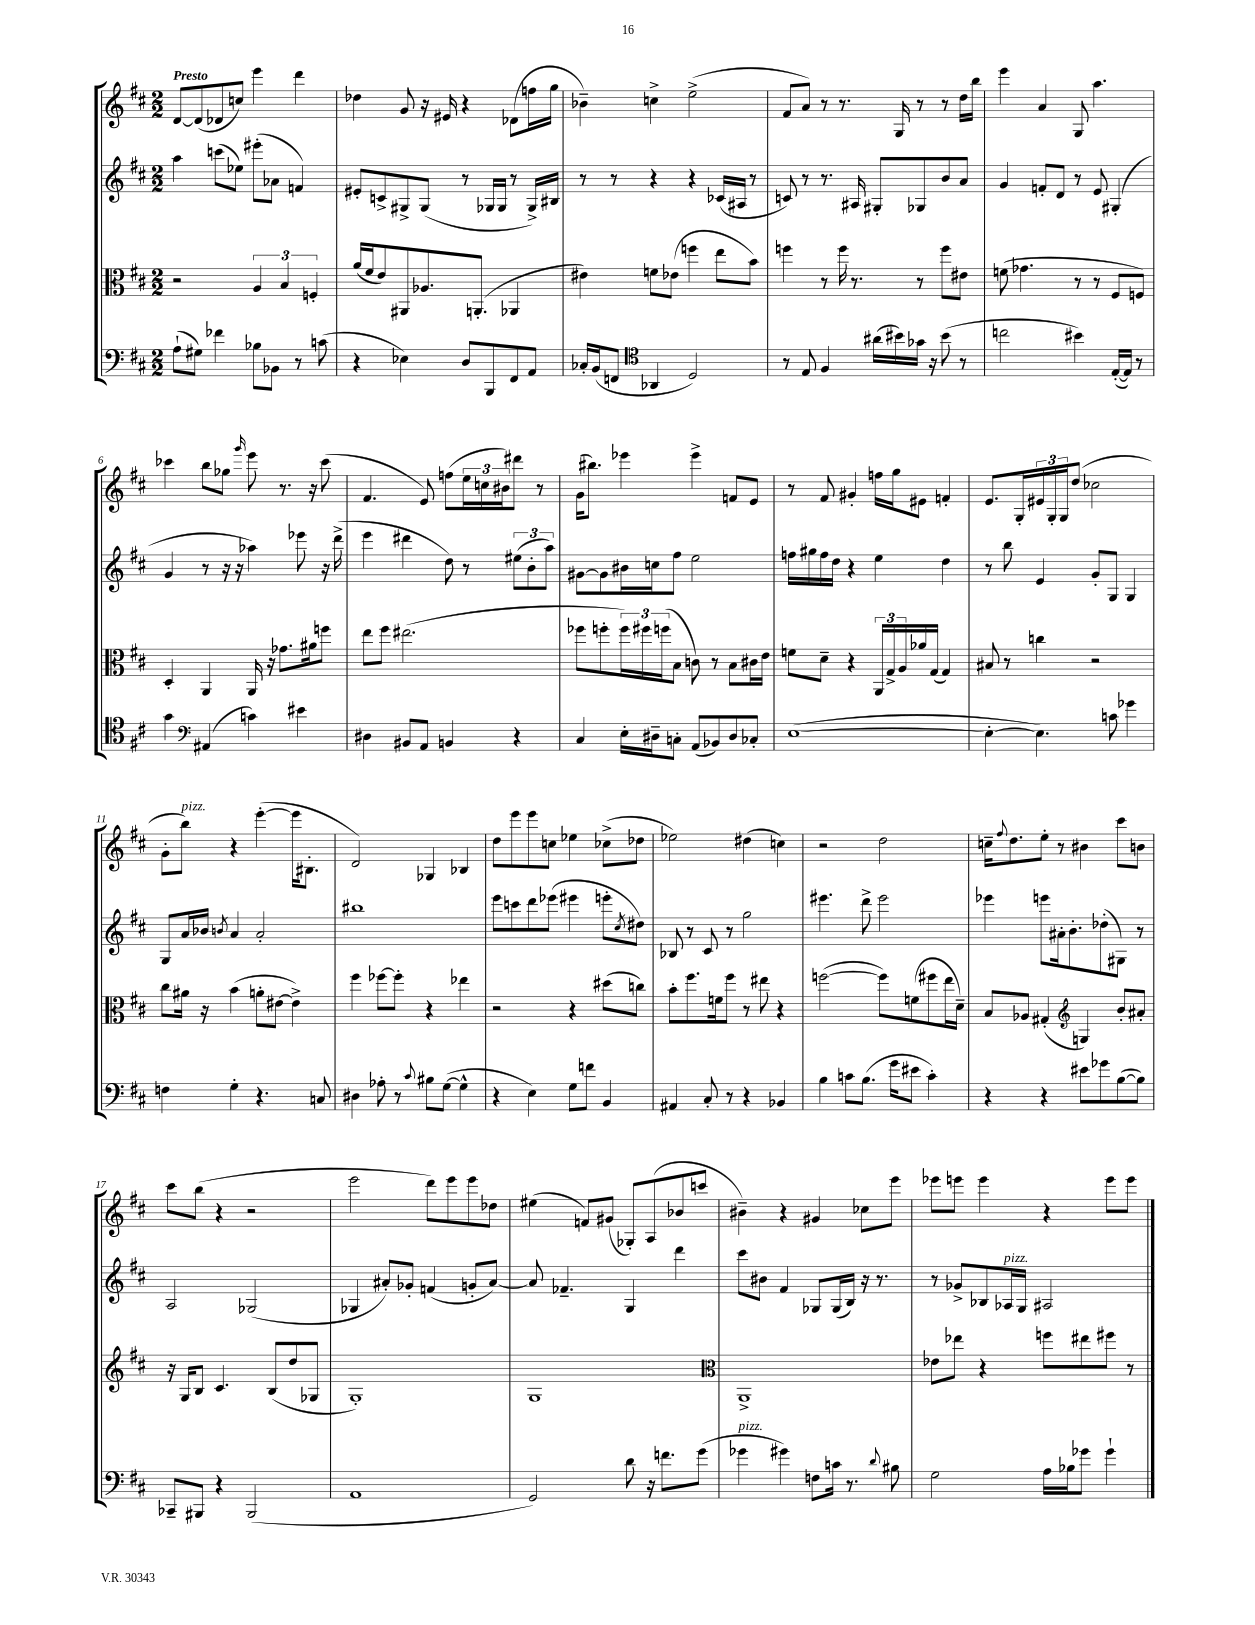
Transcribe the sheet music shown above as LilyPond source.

<<
\new StaffGroup <<
\new Staff = "s0" {
    \clef treble \key d \major \numericTimeSignature \time 2/2 \tempo "Presto"
    d'8~ d'8( des'8 c''8) e'''4 d'''4 |
    des''4 g'8 r16 eis'16 r4 des'8( f''16 g''16 |
    bes'4--) c''4-> e''2->( |
    fis'8 a'8) r8 r8. g16 r8 r8 d''16 b''16 |
    e'''4 a'4 g8 a''4. |
    ces'''4 b''8 ges''8 \grace { g'''16 } e'''8 r8. r16 ces'''8( |
    fis'4. e'8) f''8( \tuplet 3/2 { e''16 c''16 bis'16) } dis'''8 r8 |
    g'16( bis''8.) ees'''4 ees'''4-> f'8 e'8 |
    r8 fis'8 gis'4-. f''16 g''16 eis'8 f'4-. |
    e'8. g16-. \tuplet 3/2 { eis'16 g16-. g16 } d''8( ces''2 |
    g'8-. b''8^\markup { \italic "pizz." }) r4 e'''4~-.( e'''16 bis8.-. |
    d'2) ges4 bes4 |
    d''8 e'''8 e'''8 c''8 ees''4 ces''8->( des''8 |
    ees''2) dis''4( c''4) |
    r2 d''2 |
    c''16-- \appoggiatura { fis''8 } d''8. e''8-. r8 bis'4 cis'''8 b'8 |
    cis'''8 b''8( r4 r2 |
    e'''2 d'''8) e'''8 e'''8 des''8 |
    eis''4( f'8) gis'8( ges8-.) a8( bes'8 c'''8 |
    bis'4--) r4 gis'4 ces''8 e'''8 |
    ees'''8 e'''8 e'''4 r4 e'''8 e'''8 \bar "|." |
}
\new Staff = "s1" {
    \clef treble \key d \major \numericTimeSignature \time 2/2
    a''4 c'''8( ees''8) eis'''8-.( aes'8 f'4) |
    eis'8-. c'8-> gis8-> gis8( r8 ges16 ges16 r8 ges16->) bis16 |
    r8 r8 r4 r4 ces'16( ais16 r8 |
    c'8) r8 r8. ais16 gis8-. ges8 b'8 a'8 |
    g'4 f'8-. d'8 r8 e'8 gis4-.( |
    g'4 r8 r16 r16 aes''4) ees'''8 r16 d'''16->( |
    e'''4 dis'''4 d''8) r8 \tuplet 3/2 { eis''8( b'8-. a''8) } |
    gis'8~ gis'8 bis'16 c''16 fis''8 e''2 |
    f''16 gis''16 f''16 d''16 r4 e''4 d''4 |
    r8 b''8 e'4 g'8-. g8 g4 |
    g8 a'16 bes'16 \acciaccatura { b'8 } a'4 a'2-. |
    bis''1 |
    e'''8 c'''8 d'''8 ees'''8( eis'''4 e'''8-. \acciaccatura { cis''8 } dis''8) |
    bes8 r8 cis'8 r8 g''2 |
    eis'''4. d'''8-> eis'''2 |
    ees'''4 e'''8 ais'16-. b'8.-. des''8-.( gis8) r8 |
    a2 ges2( |
    ges4 ais'8-.) ges'8-. f'4( g'8-. ais'8~) |
    ais'8 fes'4.-- g4 d'''4 |
    cis'''8 bis'8 fis'4 ges8 ges16( b16) r16 r8. |
    r8 ges'8-> bes8 aes16^\markup { \italic "pizz." } g16 ais2 \bar "|." |
}
\new Staff = "s2" {
    \clef alto \key d \major \numericTimeSignature \time 2/2
    r2 \tuplet 3/2 { a4 b4 f4-. } |
    a'16( fis'16 e'8) ais,8 aes8. a,8.-.( aes,4 |
    eis'4) f'8 ees'8( f''4 e''8 b'8) |
    f''4 r8 f''16 r8. r8 f''8 eis'8 |
    f'8( ges'4. r8 r8 fis8 f8) |
    d4-. a,4 a,16 r16 ges'8. ais'16 f''8 |
    e''8 fis''8 eis''2.( |
    fes''8 f''8-. \tuplet 3/2 { f''16) fis''16 f''16( } b8 c'8) r8 b8 cis'16 e'16 |
    f'8 d'8-- r4 \tuplet 3/2 { a,16 g16-> a16 } aes'16 g16( g4) |
    bis8 r8 c''4 r2 |
    cis''8 ais'16 r16 b'4( a'8-. eis'8~ eis'4->) |
    fis''4 fes''8~ fes''8-. r4 ees''4 |
    r2 r4 dis''8( c''8) |
    b'8-. fis''8. f'16 fis''8 r8 eis''8 r4 |
    f''2~( f''8) f'8( fis''8 e''16 d'16--) |
    b8 aes8 gis4-.( \clef treble g4) b'8-. ais'8-. |
    r16 g16 b8 cis'4. b8( d''8 ges8 |
    g1-.) |
    g1 |
    \clef alto a,1-> |
    ees'8 ees''8 r4 f''8 eis''8 fis''8 r8 \bar "|." |
}
\new Staff = "s3" {
    \clef bass \key d \major \numericTimeSignature \time 2/2
    a8-!( gis8) fes'4 bes8 bes,8 r8 c'8( |
    r4 ees4) d8 b,,8 fis,8 a,8 |
    ces16-. b,16( f,8 \clef tenor aes,4 d2) |
    r8 e8 fis4 ais'16( bis'16) ges'16 r16 bis'8( r8 |
    c''2 bis'4) e16~-.( e16) r8 |
    g'4 \clef bass ais,4( c'4) eis'4 |
    dis4 bis,8 a,8 b,4 r4 |
    cis4 e16-. dis16-- c8-. a,8( bes,8) dis8 ces8-. |
    e1~( |
    e4~-. e4.) c'8 ges'4 |
    f4 g4-. r4. c8 |
    dis4 aes8-. r8 \appoggiatura { cis'8 } bis8 g8~( g4-^ |
    r4 e4) g8 f'8 b,4 |
    ais,4 cis8-. r8 r4 bes,4 |
    b4 c'8 b8.( g'16 eis'8 c'4-.) |
    r4 r4 eis'8 ges'8 b8~( b8) |
    ces,8-- bis,,8 r4 bis,,2( |
    a,1 |
    g,2) d'8 r16 f'8. g'8( |
    ges'4^\markup { \italic "pizz." } gis'4) f8 c'16 r8. \appoggiatura { d'8 } bis8 |
    g2 a16 bes16 ges'8 ges'4-! \bar "|." |
}
>>
>>
